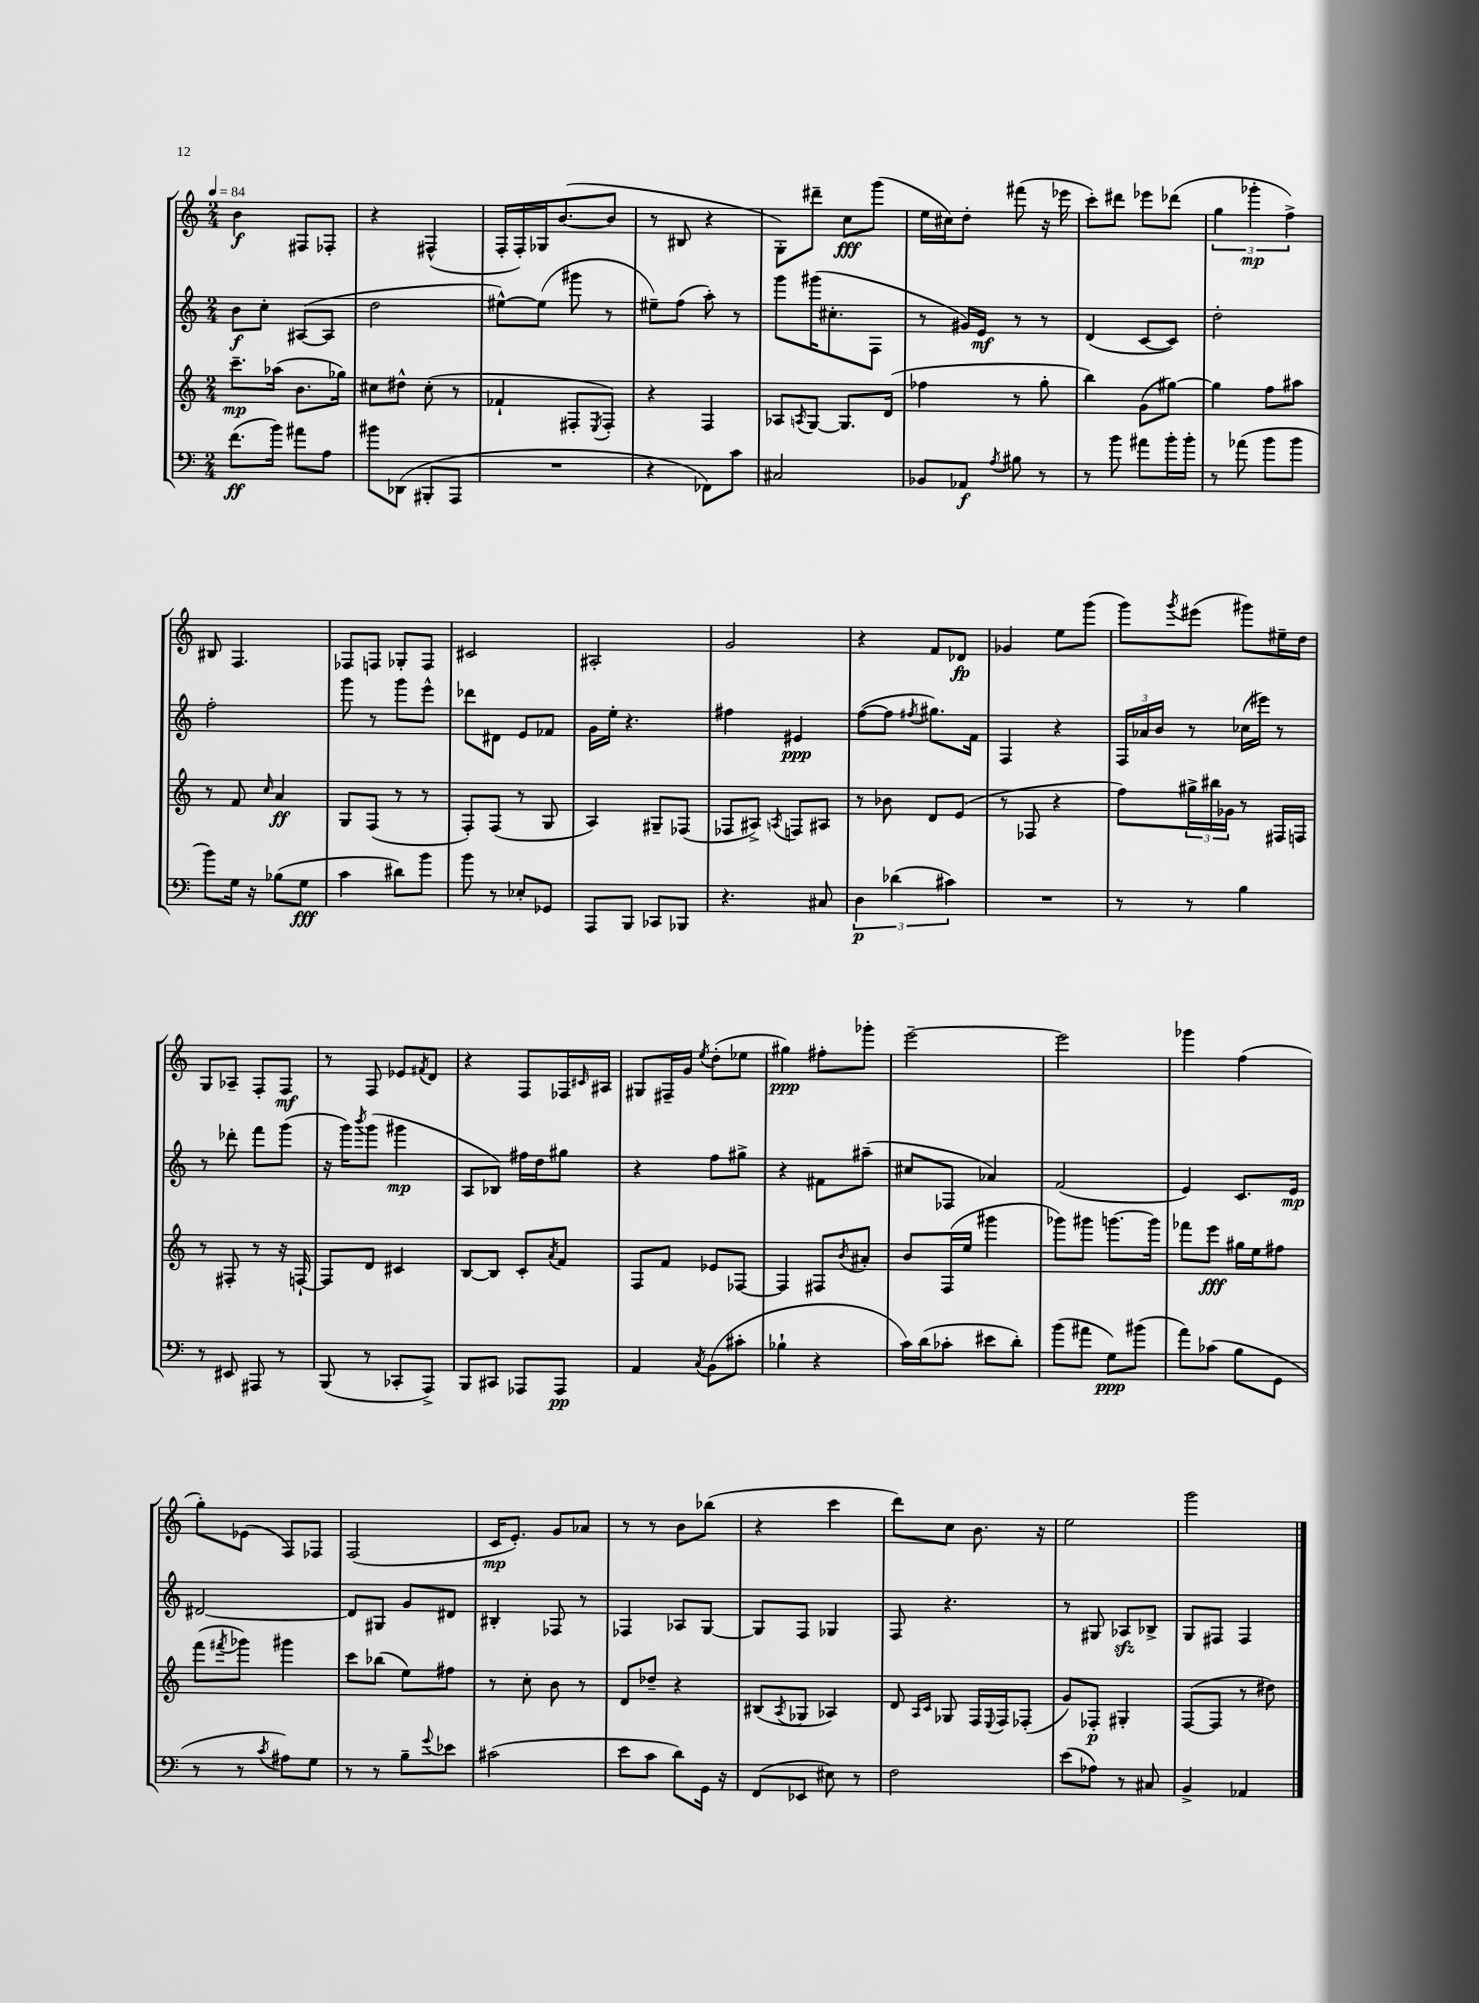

**kern	**kern	**kern	**kern
*staff4	*staff3	*staff2	*staff1
*clefF4	*clefG2	*clefG2	*clefG2
*k[]	*k[]	*k[]	*k[]
*M2/4	*M2/4	*M2/4	*M2/4
*MM84	*MM84	*MM84	*MM84
(8.f	8.ccc~	8b	4b
.	.	8cc'	.
16b)	(16aa-	.	.
8a#	8.b	([8A#	8F#
8A	.	8A#]	8F-'
.	16gg-)	.	.
=	=	=	=
8b#	8cc#	2dd	4r
(8DD-	8dd#^^	.	.
8BBB#'	(8cc#'	.	(4F#^^
8AAA	8r	.	.
=	=	=	=
2r	4f-`	[8ee#^^)	16F'
.	.	.	16F')
.	.	(8ee#]	16G-
.	.	.	([8.b
.	8F#'	8ggg#	.
.	8qE	.	.
.	8F#')	8r	8b]
=	=	=	=
4r	4r	8ee#~)	8r
.	.	(8ff	8B#
8FF-)	4F	8aa')	4r
8c	.	8r	.
=	=	=	=
2C#	8A-	8ggg	8G')
.	8qA	.	.
.	[8G	(16ggg#	8ddd#~
.	.	8.cc#'	.
.	8.G]	.	8cc
.	.	8F	(8ggg
.	(16d	.	.
=	=	=	=
8BB-	4ff-	8r	16ee
.	.	.	16cc#)
8AA-	.	16g#)	8dd'
.	.	16e	.
8qA	.	.	.
8B#	8r	8r	(8fff#
8r	8gg'	8r	16r
.	.	.	16eee-
=	=	=	=
8r	4bb)	(4d	8ccc')
8b	.	.	8ddd#
8a#	(8g	[8c	8eee-
16b'	[8gg#)	8c])	(8ddd-
16b'	.	.	.
=	=	=	=
8r	4gg#]	2dd'	6gg
(8a-	.	.	.
.	.	.	6ggg-'
8b	8ff	.	.
.	.	.	6ff^)
8b	8aa#	.	.
=	=	=	=
8b)	8r	2ff'	8B#
16G	8f	.	4.F
16r	.	.	.
.	16qqcc	.	.
(8B-	4a	.	.
8G	.	.	.
=	=	=	=
4c	8G	8ggg	8F-
.	(8F	8r	8F
8d#)	8r	8ggg	8G-'
8b	8r	8eee^^	8F
=	=	=	=
8b	8F')	8ddd-	2c#
8r	(8F	8d#	.
8E-'	8r	8e	.
8GG-	8G	8f-	.
=	=	=	=
8AAA	4A)	16g	2A#'
.	.	16ee'	.
8BBB	.	4.r	.
8CC-	8G#~	.	.
8BBB-	(8F-	.	.
=	=	=	=
4.r	8F-	4ff#	2g
.	8A#^)	.	.
.	8qA	.	.
.	8F	4e#	.
8C#	8A#	.	.
=	=	=	=
6D	8r	([8ff	4r
.	8b-	8ff]	.
(6d-	.	.	.
.	.	8qff#	.
.	8d	8.gg#)	8f
6c#)	.	.	.
.	(8e	.	8d-
.	.	16f	.
=	=	=	=
2r	8r	4F	4g-
.	8F-	.	.
.	4r	4r	8ee
.	.	.	(8ggg
=	=	=	=
8r	8ff)	24F	8ggg)
.	.	24a-	.
.	.	24b	.
.	.	.	8qggg
8r	24gg#^	8r	(8eee#
.	24bb#	.	.
.	24g-	.	.
4B	8r	(16cc-	8ggg#)
.	.	16eee#)	.
.	16F#	8r	16ee#~
.	16F	.	16dd
=	=	=	=
8r	8r	8r	8G
8EE#	8F#'	8ddd-'	8A-~
8AAA#	8r	8fff	8F'
8r	16r	(8ggg	8F
.	[16F`	.	.
=	=	=	=
(8BBB	8F]	16r	8r
.	.	16ggg)	.
.	.	8qbbb	.
8r	8d	(8ggg	8F
8CC-'	4c#	4ggg#	8e-
.	.	.	8qf#
8AAA^)	.	.	8d
=	=	=	=
8BBB	[8B	8A	4r
8CC#	8B]	8B-)	.
8AAA-	8c'	16ff#	8F
.	.	16dd	.
.	8qa	.	.
8AAA-	8f	8gg#	16F-
.	.	.	16qqc#
.	.	.	16A#
=	=	=	=
4AA	8F	4r	8G#
.	8f	.	16F#~
.	.	.	16g
8qC	.	.	8qee
(8BB	8e-	8ff	(8dd'
8c#'	[8F-	8gg#^	8ee-
=	=	=	=
4B-`	4F-]	4r	4gg#)
4r	8F#	8f#	8ff#'
.	8qb	.	.
.	8a#'	(8aa#~	8ggg-'
=	=	=	=
16c)	8b	8cc#	[2eee~
(16d	.	.	.
8c-'	(16F	8F-	.
.	16ee	.	.
8e#	4ggg#	4a-)	.
8d')	.	.	.
=	=	=	=
(8b	8ggg-)	(2f	2eee]
8a#	8ggg#	.	.
8G)	[8.ggg	.	.
(8b#	.	.	.
.	16ggg]	.	.
=	=	=	=
8a)	8fff-	4e)	4ggg-
(8c-	8eee	.	.
8B	16gg#	8.c	(4ff
.	16ee	.	.
8GG	8ff#	.	.
.	.	16e	.
=	=	=	=
8r	(8fff	[2d#	8gg')
.	8qfff#	.	.
8r	8ggg-)	.	(8e-
8qc	.	.	.
8A#)	4ggg#	.	8F)
8G	.	.	8F-
=	=	=	=
8r	8ccc	8d#]	(2F
8r	(8bb-	8G#	.
8B~	8ee)	8g	.
8qqg	.	.	.
8e-	8ff#	8d#	.
=	=	=	=
(2c#	8r	4B#'	16c
.	.	.	8.e')
.	8cc'	.	.
.	8b	8F-	8g
.	8r	8r	8a-
=	=	=	=
8e	8d	4F-	8r
8c	8dd-~	.	8r
8d)	4r	8A-	8b
16GG	.	[8G	(8bb-
16r	.	.	.
=	=	=	=
(8FF	(8B#	8G]	4r
.	8qA	.	.
8EE-	8G-	8F	.
8E#)	4A-)	4G-	4ccc
8r	.	.	.
=	=	=	=
2F	8d	8F	8ddd)
.	16qqA	.	.
.	16qqc	.	.
.	8G-	4.r	8cc
.	16F	.	8.b
.	8qqE	.	.
.	16F	.	.
.	(8F-'	.	.
.	.	.	16r
=	=	=	=
(8e	8g)	8r	2ee
8A-)	8F-'	8G#	.
8r	4G#'	8A-	.
8C#	.	8B-^	.
=	=	=	=
4BB^	([8F	8G	2ggg
.	8F]	8F#	.
4AA-	8r	4F#	.
.	8dd#)	.	.
==	==	==	==
*-	*-	*-	*-
